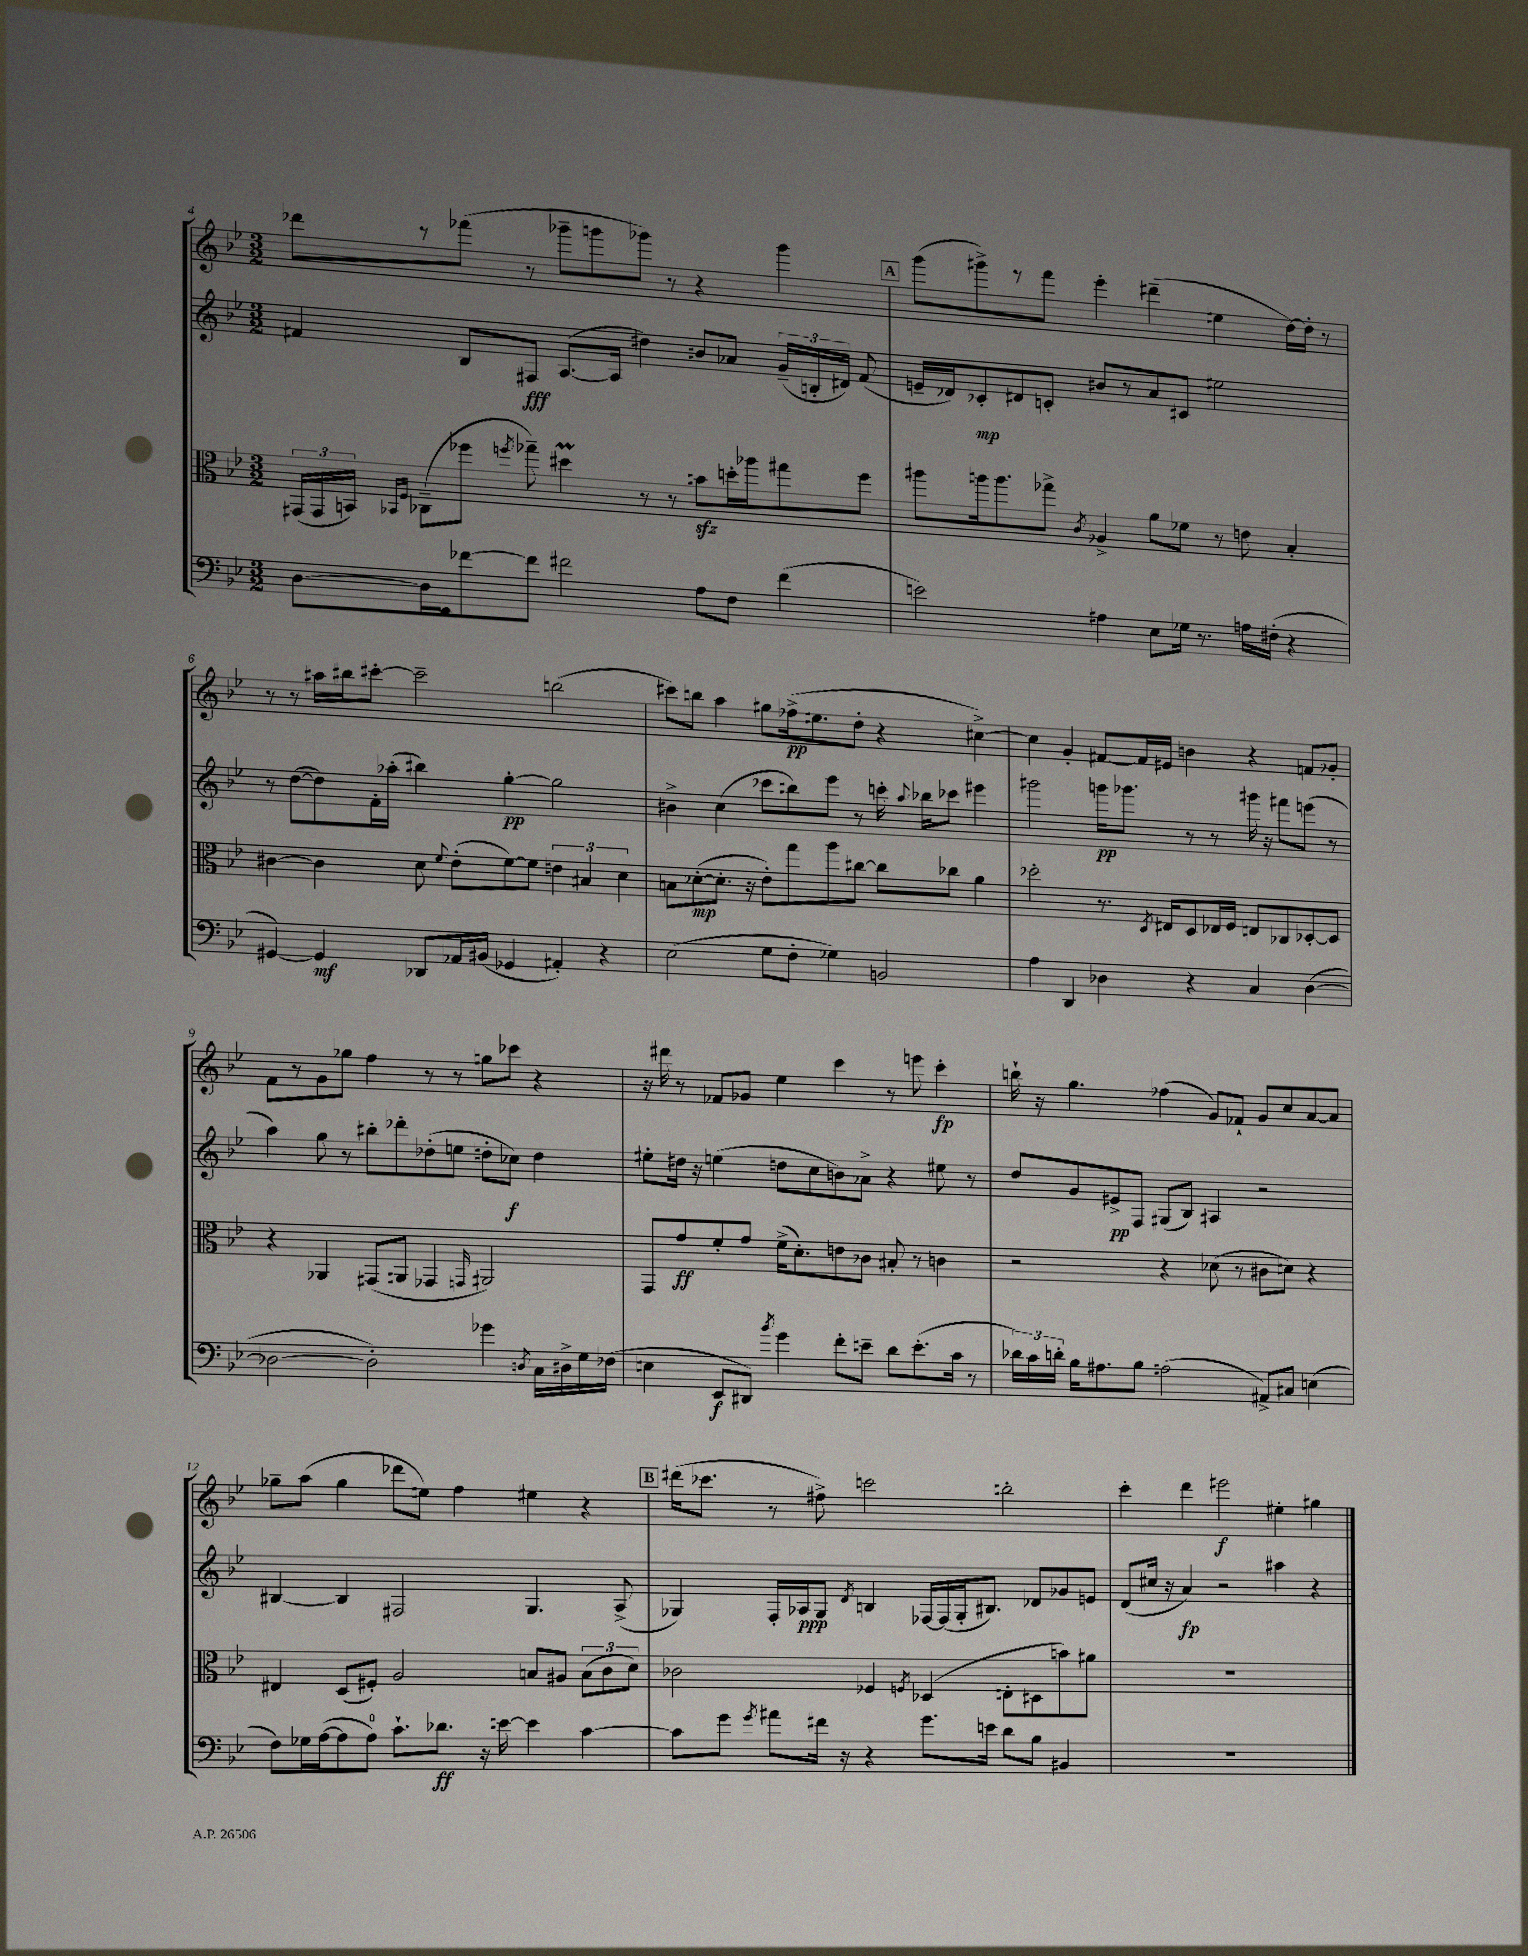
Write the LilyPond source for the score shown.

<<
\new StaffGroup <<
\new Staff = "s0" {
    \clef treble \key bes \major \numericTimeSignature \time 3/2
    \autoBeamOff des'''8[ r8 fes'''8]( r8 ges'''8[-- g'''8 ges'''8]) r8 r4 ges'''4 |
    \mark \markup { \box "A" } g'''8[( gis'''8->) r8 f'''8] ees'''4-. dis'''4--( e''4 d''16[~) d''16]-. r8 |
    r8 r8 ais''16[ bis''16 cis'''8]~-. cis'''2-- b''2( |
    cis'''8[) b''8] a''4 gis''8[ fes''16->\pp( e''8. d''8]-. r4 cis''4~->) |
    cis''4 g'4-. fis'8[~ fis'16 eis'16] b'4 r4 f'8[ ges'8]-. |
    f'8[ r8 g'8 ges''8] f''4 r8 r8 g''8[ ces'''8] r4 |
    r16 dis'''16 r8 fes'8[ ges'8] ees''4 c'''4 r8 e'''8 c'''4-.\fp |
    b''16-! r16 g''4. fes''4( g'8[) fes'8]-! g'8[ c''8 a'8~ a'8] |
    ges''8[-- a''8]( ges''4 des'''8[ e''8]) f''4 eis''4 r4 |
    \mark \markup { \box "B" } dis'''16[( ces'''8.] r8 fis''8->) c'''2 b''2-. |
    c'''4-. d'''4 eis'''2\f eis''4-. gis''4 \bar "|." |
}
\new Staff = "s1" {
    \clef treble \key bes \major \numericTimeSignature \time 3/2
    \autoBeamOff fis'4 bes8[ fis8]\fff a8.[~( a16] dis''4) b'8[ aes'8] \tuplet 3/2 { g'16[--( b16-. dis'16]) } fis'8( |
    \mark \markup { \box "A" } e'16[-- des'16) ces'8-.\mp dis'8 c'8]-. bis'8[ r8 a'8 cis'8] eis''2 |
    r8 d''8[~( d''8) f'16-. aes''16]-.( bis''4) g''4~-.\pp g''2 |
    bis'4-> c''4( ces'''8[ b''8) ees'''8] r8 c'''16-. \appoggiatura { a''8 } bes''16[ ces'''8] eis'''4 |
    gis'''2 g'''16[\pp ges'''8.] r8 r8 gis'''16 r16 fis'''8[ e'''8]( r8 |
    a''4) g''8 r8 bis''8[-. des'''8-. des''8-.( e''8] d''8[-. ces''8]\f) d''4 |
    eis''8[-. dis''16] r16 e''4( d''8[ c''8 b'8) aes'8]-> r4 eis''8 r8 |
    d''8[ g'8 eis'8->\pp f8] gis8[( bes8]) ais4 r2 |
    bis4~ bis4 fis2 g4. a8->( |
    \mark \markup { \box "B" } ges4) f16[-. aes16\ppp ges8] \acciaccatura { d'8 } b4 fes16[~ fes16( ges16-. bis8.]) des'8[ ges'8 e'8] |
    d'8[( cis''16] r16 a'4\fp) r2 ais''4 r4 \bar "|." |
}
\new Staff = "s2" {
    \clef alto \key bes \major \numericTimeSignature \time 3/2
    \autoBeamOff \tuplet 3/2 { gis,16[( gis,16 b,16]) } \grace { bes,16[ f16] } ces8[--( fes''8] \acciaccatura { f''8 } ges''8--) dis''4\prall r8 r8 b'8[\sfz d''16-. aes''16 gis''8 f''8] |
    \mark \markup { \box "A" } ais''8[ a''16 a''8. ges''8]-> \acciaccatura { c'8 } aes4-> a'8[ fes'8] r8 e'8 bes4-. |
    cis'4~ cis'4 d'8 \appoggiatura { f'8 } ees'8[-.( f'8~) f'8] \tuplet 3/2 { e'4 bis4 d'4 } |
    b8[ des'8~-.\mp( des'8.]-. r16 ees'8[-.) g''8 a''8 cis''8]~ cis''8[ ces''8] a'4 |
    des''2-. r8. \acciaccatura { d8 } eis16[ d8 ees16 f16] e8[ ces8 des8~-. des8] |
    r4 aes,4 gis,8[( a,8] ges,4 \grace { g,16 } ais,2) |
    g,8[ g'8\ff f'8-. g'8] f'16[->( d'8.-.) e'8 ces'8] bis8-. r8 c'4 |
    r2 r4 des'8( r8 cis'8[ d'8]) r4 |
    eis4 d8[( fis8]-.) a2 b8[ ais8] \tuplet 3/2 { b8[( c'8 d'8]) } |
    \mark \markup { \box "B" } ces'2 fes4 \acciaccatura { f8 } des4( e8[-. dis8 b'8) ais'8] |
    R1. \bar "|." |
}
\new Staff = "s3" {
    \clef bass \key bes \major \numericTimeSignature \time 3/2
    \autoBeamOff d8[~ d16 ees,16 fes'8~ fes'8] fis'2 a8[ f8] fis'4( |
    \mark \markup { \box "A" } e'2) ais4 ees8[ ges16] r8. a16[ fis16]-.( r4 |
    gis,4~) gis,4\mf des,8[ aes,16 bis,16]( ges,4 ais,4-.) r4 |
    ees2( g8[ f8]-. ges4) b,2 |
    a4 d,4 des4 r4 c4 des4~( |
    des2~ des2-.) ges'4 \acciaccatura { d8 } c16[ dis16-> g16 fes16]( |
    e4 ees,8[\f dis,8]) \acciaccatura { bes'8 } g'4 f'8[-. e'8]-- d'8[ e'8.-.( c'16] r8 |
    \tuplet 3/2 { des'16[) c'16 d'16]-. } bes16[ ais8. bes8] a2( ais,8[->) cis8] e4( |
    f8[) ges16 a16~( a8 a8]-0) c'8.[-! des'8.]\ff r16 e'16~ e'4 c'4~ |
    \mark \markup { \box "B" } c'8[ g'8] \acciaccatura { g'8 } ais'8[ fis'16] r16 r4 g'8.[ e'16] d'8[ bes8] bis,4 |
    R1. \bar "|." |
}
>>
>>
\layout { \context { \Score currentBarNumber = #4 } }
